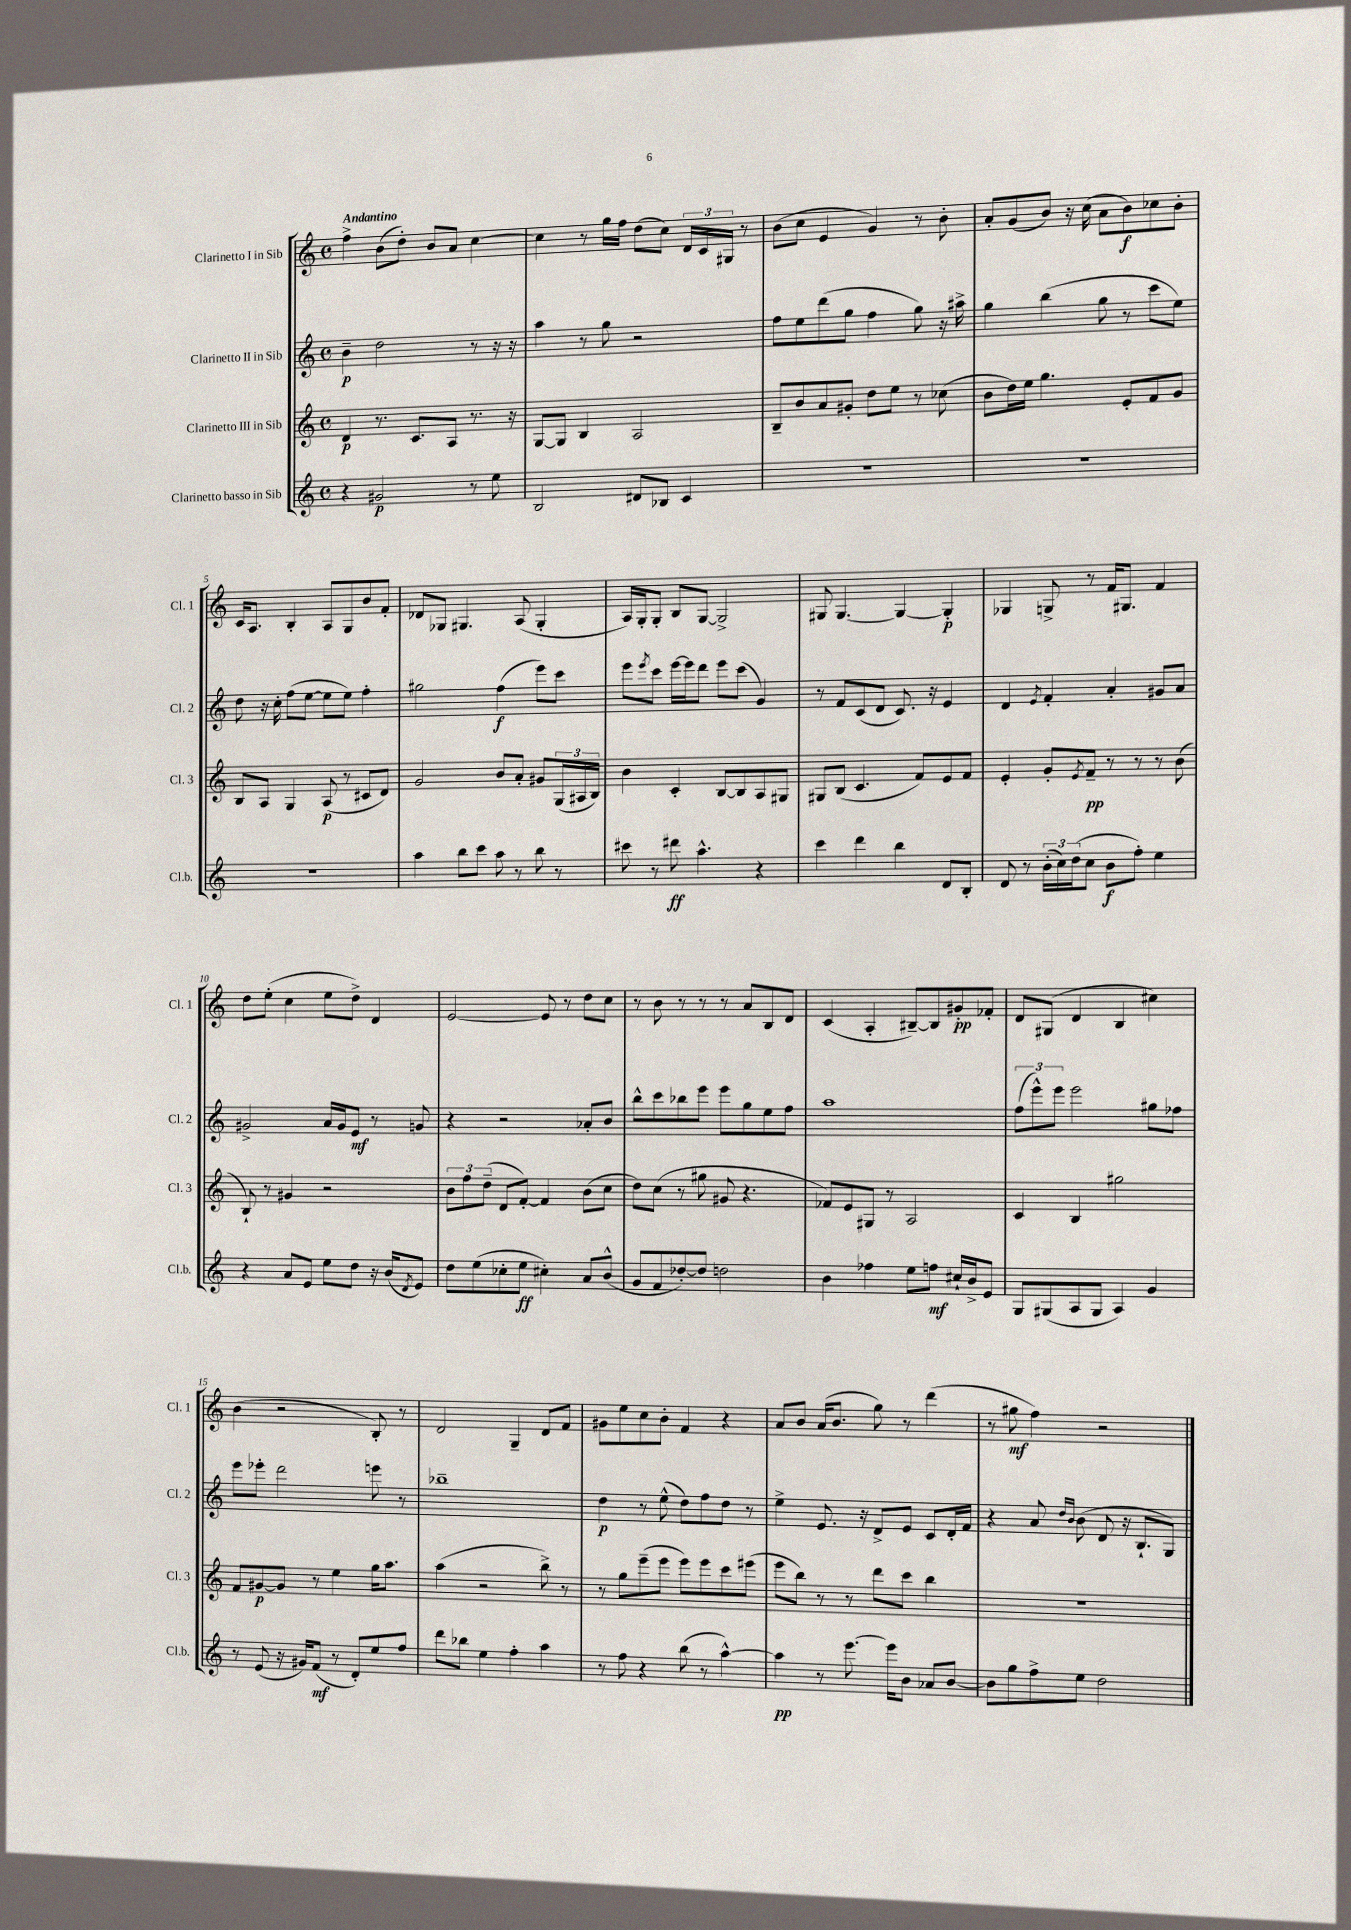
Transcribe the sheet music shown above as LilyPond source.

<<
\new StaffGroup <<
\new Staff = "s0" \with { instrumentName = "Clarinetto I in Sib" shortInstrumentName = "Cl. 1" } {
    \clef treble \key c \major \defaultTimeSignature \time 4/4 \tempo "Andantino"
    f''4-> b'8( d''8-.) b'8 a'8 c''4~ |
    c''4 r8 g''16 f''16 d''8( c''8) \tuplet 3/2 { d'16 c'16 gis16 } r8 |
    b'8( c''8 e'4 g'4) r8 b'8-. |
    a'8-. g'8( b'8) r16 c''16( a'8 b'8\f) ces''8 b'8-. |
    c'16 a8. b4-. a8 g8 b'8 f'8-. |
    des'8 ges8 gis4. a8( gis4-. |
    a16) g16-. g8-. b8 g8~ g2-> |
    gis8 gis4.~ gis4~ gis4-.\p |
    ges4 g8-> r8 f'16 gis8. f'4 |
    d''8 e''8-.( c''4 e''8 d''8->) d'4 |
    e'2~ e'8 r8 d''8 c''8 |
    r8 b'8 r8 r8 r8 a'8 b8 d'8 |
    c'4( a4-. bis8~--) bis8 gis'8-.\pp fes'8-. |
    d'8 gis8( d'4 b4 cis''4) |
    b'4( r2 b8-.) r8 |
    d'2 g4-- d'8 f'8 |
    gis'8 e''8 c''8 b'8-. f'4 r4 |
    a'8 b'8 a'16( b'8. g''8) r8 d'''4( |
    r8 gis''8\mf f''4) r2 \bar "|." |
}
\new Staff = "s1" \with { instrumentName = "Clarinetto II in Sib" shortInstrumentName = "Cl. 2" } {
    \clef treble \key c \major \defaultTimeSignature \time 4/4
    b'4--\p d''2 r8 r16 r16 |
    a''4 r8 g''8 r2 |
    f''8 e''8 d'''8( g''8 f''4 g''8) r16 ais''16-> |
    g''4 b''4( g''8 r8 c'''8 e''8) |
    d''8 r16 c''16-. f''8( e''8~ e''8 e''8) f''4-. |
    gis''2 f''4\f( e'''8) c'''8 |
    e'''8 \acciaccatura { e'''8 } c'''8 e'''16~ e'''16 d'''8 e'''8 c'''8( g'4) |
    r8 f'8 c'8( d'8 c'8.) r16 e'4 |
    d'4 \acciaccatura { e'8 } f'4-. a'4-. gis'8 a'8 |
    gis'2-> a'16 gis'16 e'8\mf r8 g'8 |
    r4 r2 aes'8-. b'8 |
    b''8-^ c'''8 bes''8 e'''8 e'''8 g''8 e''8 f''8 |
    a''1 |
    \tuplet 3/2 { f''8( e'''8-^) e'''8 } e'''2 gis''8 fes''8 |
    e'''8 ees'''8-. d'''2 e'''8 r8 |
    bes''1-- |
    d''4\p r8 e''8-^( d''8) f''8 d''8 r8 |
    e''4-> e'8. r16 d'8-> e'8 c'8 d'16-. f'16 |
    r4 a'8 \grace { d''16 b'16 } b'8( d'8 r16 b8.-! g8) \bar "|." |
}
\new Staff = "s2" \with { instrumentName = "Clarinetto III in Sib" shortInstrumentName = "Cl. 3" } {
    \clef treble \key c \major \defaultTimeSignature \time 4/4
    d'4\p r8. c'8. a8 r8. r16 |
    g8~ g8 b4 a2 |
    b8-- b'8 a'8 gis'8-. d''8 e''8 r8 ces''8( |
    b'8 d''16) e''16 g''4. e'8-. f'8 g'8 |
    b8 a8 g4 a8\p( r8 cis'8 d'8) |
    g'2 b'8 a'8-. gis'8 \tuplet 3/2 { g16( ais16 b16) } |
    b'4 c'4-. b8~ b8 a8 gis8 |
    gis8 b8( c'4. f'8) e'8 f'8 |
    e'4-. g'8-. \acciaccatura { e'8 } f'8--\pp r8 r8 r8 b'8( |
    b8-!) r8 gis'4 r2 |
    \tuplet 3/2 { b'8 f''8 d''8--( } d'8 f'8~-.) f'4 b'8( c''8 |
    d''8) c''8( r8 gis''8 gis'8 r4. |
    fes'8) e'8 gis8 r8 a2 |
    c'4 b4 gis''2 |
    f'8 gis'8~\p gis'8 r8 e''4 g''16 a''8. |
    a''4( r2 b''8->) r8 |
    r8 g''8 e'''8--( e'''8 e'''8) e'''8 c'''8 eis'''8( |
    e'''8 b''8) r8 r8 d'''8 c'''8 b''4 |
    R1 \bar "|." |
}
\new Staff = "s3" \with { instrumentName = "Clarinetto basso in Sib" shortInstrumentName = "Cl.b." } {
    \clef treble \key c \major \defaultTimeSignature \time 4/4
    r4 gis'2\p r8 e''8 |
    b2 dis'8 bes8 c'4 |
    R1 |
    R1 |
    R1 |
    a''4 b''8 c'''8 a''8 r8 b''8 r8 |
    cis'''8 r8 dis'''8\ff a''4.-^ r4 |
    c'''4 d'''4 b''4 d'8 b8-. |
    d'8 r8 \tuplet 3/2 { b'16-.( c''16) d''16( } c''8 b'8\f f''8-.) e''4 |
    r4 a'8 e'8 e''8 d''8 r16 b'16( \acciaccatura { d'8 } e'8) |
    d''8 e''8( ces''8-. e''8\ff cis''4-.) a'8 b'8-^( |
    g'8 f'8 des''8~-.) des''8 d''2 |
    b'4 fes''4 e''8 f''8\mf cis''16-! b'16-> e'8 |
    g8 gis8( a8 gis8 a4) g'4 |
    r8 e'8( r16 gis'16) f'8\mf( r8 d'8-.) e''8 f''8 |
    d'''8 bes''8 e''4 f''4-. a''4 |
    r8 f''8 r4 b''8( r8 a''4~-^) |
    a''4\pp r8 e'''8.~ e'''16 b'8 aes'8 b'8~ |
    b'8 g''8 f''8-> e''8 d''2 \bar "|." |
}
>>
>>
